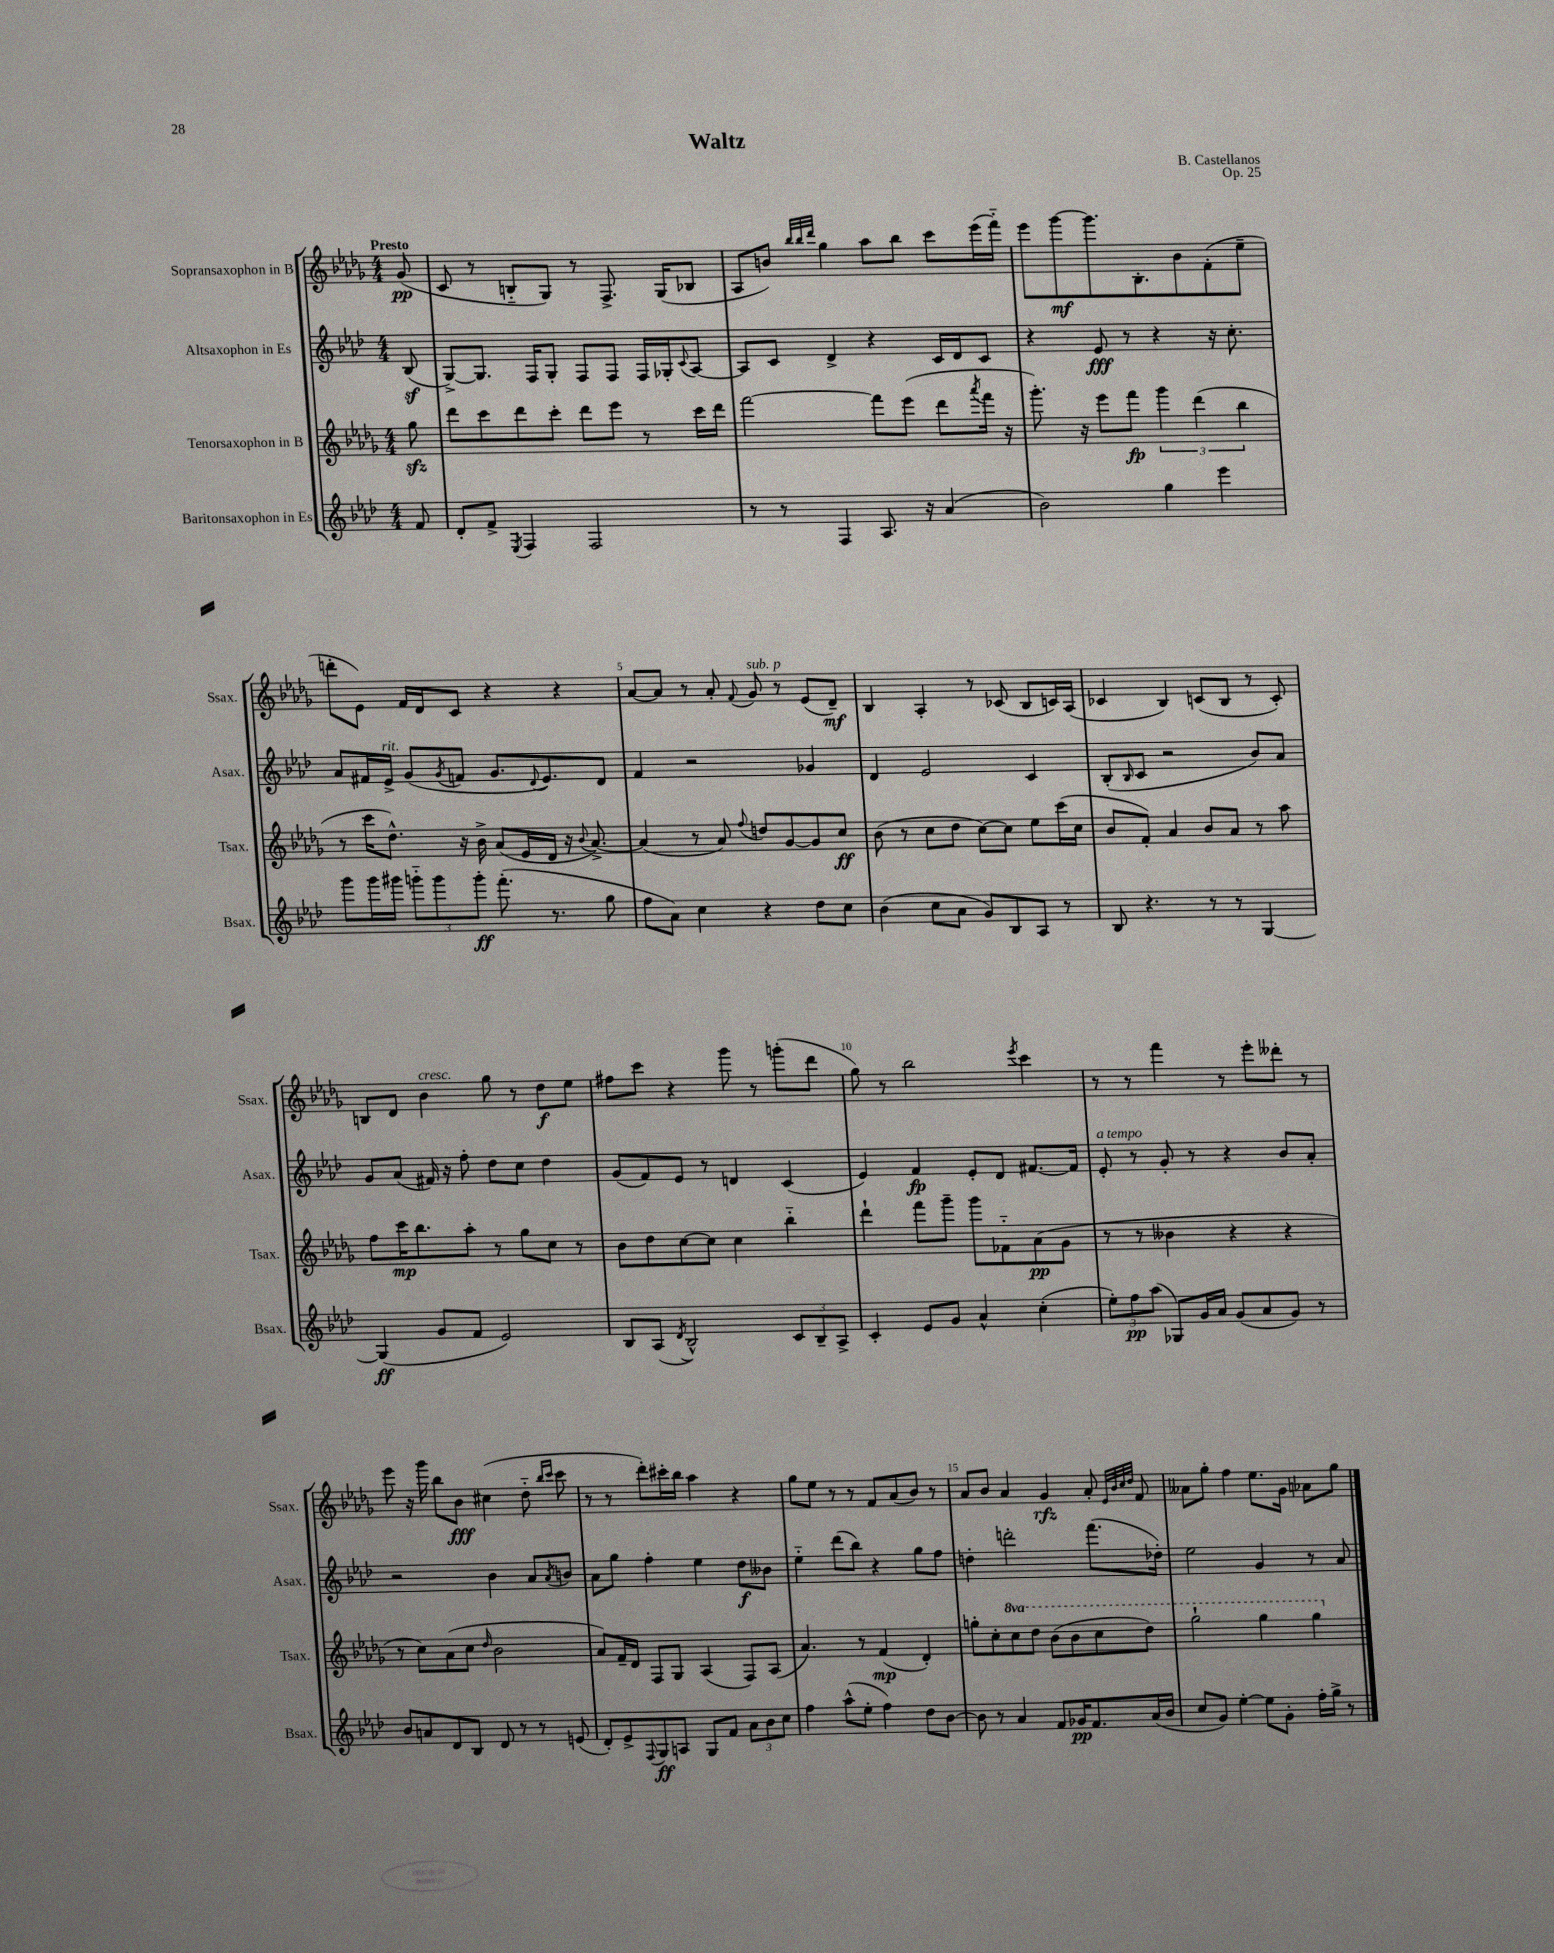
\header { title = "Waltz" composer = "B. Castellanos" opus = "Op. 25" }
<<
\new StaffGroup <<
\new Staff = "s0" \with { instrumentName = "Sopransaxophon in B" shortInstrumentName = "Ssax." } {
    \clef treble \key des \major \numericTimeSignature \time 4/4 \partial 8 \tempo "Presto"
    ges'8\pp( |
    c'8 r8 b8-_ ges8) r8 f8.-> ges16( bes8 |
    aes8 b'8) \grace { bes''32 bes''32 des'''32 } ges''4 aes''8 bes''8 c'''8 ees'''16( f'''16-_) |
    ees'''8 ges'''8~\mf ges'''8. bes8.-. bes'8 f'8-.( ees''8-- |
    d'''8-. ees'8) f'16 des'16 c'8 r4 r4 |
    aes'8~ aes'8 r8 aes'8-. \appoggiatura { f'8 } ges'8^\markup { \italic "sub. p" } r8 ees'8( des'8--\mf) |
    bes4 aes4-. r8 ces'8( bes8 c'16) aes16( |
    ces'4 bes4) c'8( bes8 r8 c'8-.) |
    b8 des'8 bes'4^\markup { \italic "cresc." } ges''8 r8 des''8\f ees''8 |
    fis''8 c'''8 r4 ges'''8 r8 g'''8-.( des'''8 |
    ges''8) r8 bes''2 \acciaccatura { ees'''8 } c'''4 |
    r8 r8 f'''4 r8 ees'''8-. deses'''8-. r8 |
    ees'''8 r16 ges'''16 bes''8 bes'8\fff cis''4( des''8-_ \grace { bes''16 c'''16 } c'''8 |
    r8 r8 des'''8-.) cis'''16-. bes''16 aes''4 r4 |
    ges''8 ees''8 r8 r8 f'8 aes'8( bes'8) r8 |
    aes'8 bes'8 aes'4 ges'4\rfz aes'8-. \grace { ees'32 bes'32 c''32 des''32 } f'8 |
    aeses'8 ges''8-. f''4 ees''8. ges'16 aes'8 ges''8 \bar "|." |
}
\new Staff = "s1" \with { instrumentName = "Altsaxophon in Es" shortInstrumentName = "Asax." } {
    \clef treble \key aes \major \numericTimeSignature \time 4/4 \partial 8
    bes8\sf( |
    g8~->) g8. f16 g8-. f8 f8 f16 ges16-. \appoggiatura { c'8 } aes8~ |
    aes8 c'8 des'4-> r4 c'16 des'16 c'8 |
    r4 ees'8\fff r8 r4 r16 c''8.-. |
    aes'8 fis'16 ees'16->^\markup { \italic "rit." } g'8( \acciaccatura { g'8 } f'8 g'8. \appoggiatura { des'8 } ees'8.) des'8 |
    f'4 r2 ges'4 |
    des'4 ees'2 c'4 |
    bes8-.( \grace { bes16 } c'8 r2 bes'8) aes'8 |
    g'8 aes'8( fis'16) r16 f''8-. des''8 c''8 des''4 |
    g'8( f'8) ees'8 r8 d'4 c'4( |
    ees'4) f'4\fp ees'8-. des'8 fis'8.~ fis'16 |
    ees'8-.^\markup { \italic "a tempo" } r8 g'8-. r8 r4 bes'8 aes'8-. |
    r2 bes'4 aes'8 \acciaccatura { aes'8 } b'8 |
    aes'8 g''8 f''4-. ees''4 des''8\f beses'8 |
    ees''4-_ des'''8( bes''8) r4 g''8 f''8 |
    d''4-. d'''2-. f'''8.( des''16-.) |
    ees''2 g'4 r8 aes'8 \bar "|." |
}
\new Staff = "s2" \with { instrumentName = "Tenorsaxophon in B" shortInstrumentName = "Tsax." } {
    \clef treble \key des \major \numericTimeSignature \time 4/4 \set Staff.ottavationMarkups = #ottavation-simple-ordinals \partial 8
    ges''8\sfz |
    des'''8 c'''8 des'''8 c'''8-. des'''8 ees'''8 r8 c'''16 des'''16 |
    f'''2~ f'''8 ees'''8( des'''8 \acciaccatura { aes'''8 } f'''16 r16 |
    ges'''8.-.) r16 ees'''8 f'''8\fp \tuplet 3/2 { ges'''4 des'''4( bes''4 } |
    r8 c'''16 des''8.-^) r16 bes'16-> aes'8( ees'16 des'16 r16 \appoggiatura { bes'8 } aes'8.~->) |
    aes'4( r8 aes'8) \appoggiatura { f''8 } d''8 ges'8~ ges'8 c''8\ff |
    bes'8( r8 c''8 des''8 c''8~) c''8 ees''8 c'''16( c''16 |
    bes'8 f'8-.) aes'4 bes'8 aes'8 r8 aes''8 |
    f''8 c'''16\mp bes''8. aes''8-. r8 ges''8 c''8 r8 |
    bes'8 des''8 c''8~ c''8 c''4 bes''4-_ |
    des'''4-! f'''8 ges'''8-- ges'''8 fes'8-_ aes'8\pp( ges'8 |
    r8 r8 beses'4 r4 r4 |
    r8 c''8) aes'8( c''8 \grace { des''16 } bes'2 |
    aes'8) f'16-- des'16 f8 ges8 aes4( f8) aes8( |
    aes'4.) r8 f'4\mp( des'4-.) |
    g''8-. c''8-. \ottava #1 c'''8 des'''8 bes''8( bes''8 c'''8 des'''8) |
    ges'''2-! ges'''4 ges'''4 \ottava #0 \bar "|." |
}
\new Staff = "s3" \with { instrumentName = "Baritonsaxophon in Es" shortInstrumentName = "Bsax." } {
    \clef treble \key aes \major \numericTimeSignature \time 4/4 \partial 8
    f'8 |
    des'8-. f'8-> \acciaccatura { ees8 } f4 f2 |
    r8 r8 f4 aes8. r16 aes'4( |
    bes'2) g''4 ees'''4 |
    g'''8 g'''16 gis'''16 \tuplet 3/2 { g'''8-_ g'''8 g'''8-.\ff } f'''8.-.( r8. g''8 |
    f''8 aes'8) c''4 r4 des''8 c''8 |
    bes'4( c''8 aes'8 g'8) bes8 aes8 r8 |
    bes8 r4. r8 r8 g4~ |
    g4\ff( g'8 f'8 ees'2) |
    bes8 aes8( \acciaccatura { des'8 } bes2-^) \tuplet 3/2 { c'8 bes8-- aes8-> } |
    c'4-. ees'8 g'8 aes'4-^ c''4-.( |
    \tuplet 3/2 { ees''8-.) f''8\pp aes''8( } ges8) g'16 aes'16 g'8( aes'8 g'8) r8 |
    bes'8 a'8 des'8 bes8 des'8 r8 r8 e'8( |
    des'8-.) ees'8-> \appoggiatura { f8 } g8\ff a8 g8 f'8 \tuplet 3/2 { aes'8 bes'8 c''8 } |
    f''4 aes''8-^( ees''8-. f''4) des''8 bes'8~ |
    bes'8 r8 aes'4 f'8 ges'16\pp f'8. aes'16( bes'16 |
    c''8 g'8) ees''4~-. ees''8 g'8-. f''16-. g''16-> r8 \bar "|." |
}
>>
>>
\layout { \context { \Score \override BarNumber.break-visibility = ##(#f #t #t) barNumberVisibility = #(every-nth-bar-number-visible 5) } }
